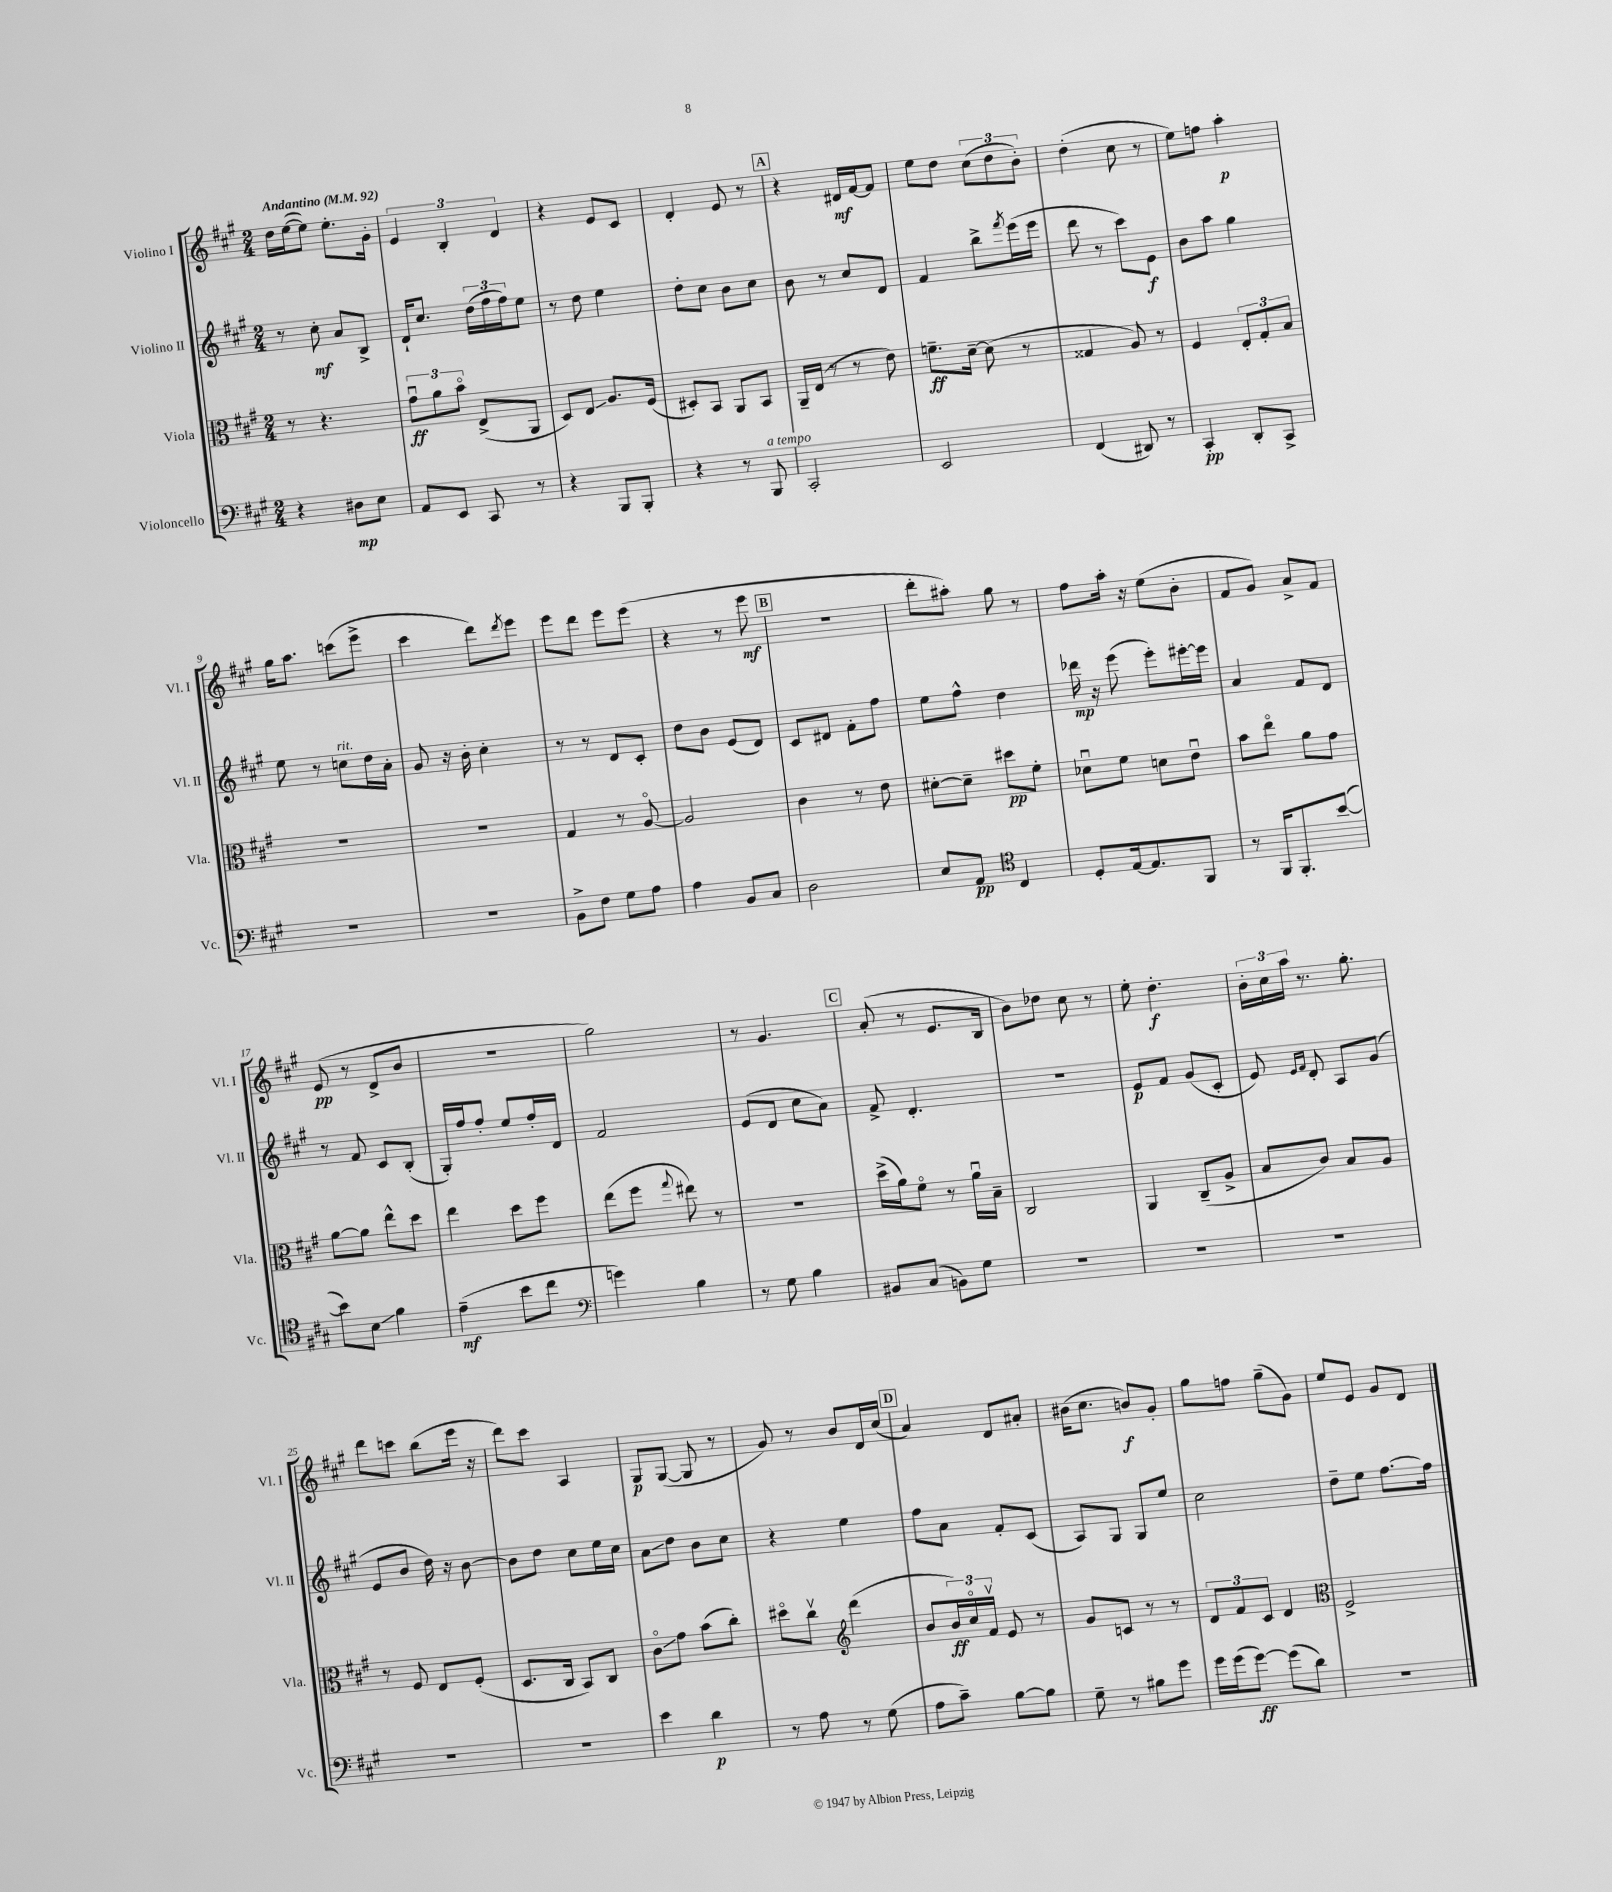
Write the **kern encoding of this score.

**kern	**kern	**kern	**kern
*staff4	*staff3	*staff2	*staff1
*clefF4	*clefC3	*clefG2	*clefG2
*k[f#c#g#]	*k[f#c#g#]	*k[f#c#g#]	*k[f#c#g#]
*M2/4	*M2/4	*M2/4	*M2/4
*MM92	*MM92	*MM92	*MM92
4r	8r	8r	16dd
.	.	.	([16ee
.	4.r	8cc#'	8ee])
8D#	.	8a	8.ee'
8E	.	8B^	.
.	.	.	16g#'
=	=	=	=
8AA	12g#u	16d`	6e
.	.	8.cc#	.
.	12a	.	.
8EE	.	.	.
.	12bo	.	6B'
8CC#	(8E^	(24dd	.
.	.	24ff#	.
.	.	24ff#)	6d
8r	8AA	8ee	.
=	=	=	=
4r	8D)	8r	4r
.	8E	8dd	.
8BBB	8.A	4ee	8e
8BBB'	.	.	8c#
.	(16F#	.	.
=	=	=	=
4r	8D#')	8dd'	4d'
.	8BB	8cc#	.
8r	8AA	8b	8e
8BBB	8BB	8cc#	8r
=	=	=	=
2CC#'	16AA~	8b	4r
.	(16E	.	.
.	8r	8r	.
.	8r	8cc#	16d#
.	.	.	[16f#
.	8e)	8d	8f#]
=	=	=	=
2EE	8.f~	4f#	8ee
.	.	.	8dd
.	[16d~	.	.
.	(8d]	8bb^	(12cc#
.	.	.	12dd
.	.	8qfff#	.
.	8r	(16eee	.
.	.	.	12b')
.	.	16eee	.
=	=	=	=
(4FF#	4G##	8ddd	(4dd'
.	.	8r	.
8DD#)	8A)	8ccc#)	8cc#
8r	8r	8e	8r
=	=	=	=
4CC#'	4F#	8b	8ee)
.	.	8aa	8ff
8DD'	12E'	4gg#	4aa'
.	12G#'	.	.
8CC#^	.	.	.
.	12B	.	.
=	=	=	=
2r	2r	8ee	16gg#
.	.	.	8.aa
.	.	8r	.
.	.	8cc	(8ccc
.	.	16dd	8eee^
.	.	16a'	.
=	=	=	=
2r	2r	8g#	4ccc#
.	.	16r	.
.	.	16b'	.
.	.	4cc#'	8ddd)
.	.	.	8qddd
.	.	.	8eee
=	=	=	=
8BB^	4G#	8r	8eee
8F#	.	8r	8ddd
8G#	8r	8d	8eee
8A	[8Ao	8c#'	(8eee
=	=	=	=
4A	2A]	8dd	4r
.	.	8b	.
8BB	.	(8e	8r
8C#	.	8d)	8eee
=	=	=	=
2D	4c#	8c#	2r
.	.	8d#	.
.	8r	8f#'	.
.	8e	8ff#	.
=	=	=	=
8E	[8d#'	8ee	8ddd'
8AA	8d#~]	8ff#^^	8aa#')
*clefC4	*	*	*
4C#	8dd#	4dd	8gg#
.	8f#'	.	8r
=	=	=	=
8D'	8d-u	16ddd-	8ff#
.	.	16r	.
[16E	8f#	(8eee	16aa'
8.E]	.	.	16r
.	8d	8eee')	(8ee
8FF#	8eu	[16eee#'	8b'
.	.	16eee#]	.
=	=	=	=
8r	8b	4a	8f#
16FF#	8eeo	.	8g#)
8.FF#'	.	.	.
.	8a	8f#	8a^
([8b	8g#	8d	8f#
=	=	=	=
8b])	[8a	8r	(8e
8B	8a]	8f#	8r
4f#	8ee^^	8c#	8d^
.	8dd	(8B'	8b
=	=	=	=
(4e~	4ee	16G#')	2r
.	.	16ff#	.
.	.	8ff#'	.
8b	8dd	8ee	.
8cc#	8ff#	16ff#'	.
.	.	16d	.
=	=	=	=
*clefF4	*	*	*
4g)	(8ee	2f#	2gg#)
.	8ff#	.	.
.	8qqgg#	.	.
4B	8ee#)	.	.
.	8r	.	.
=	=	=	=
8r	2r	(8e	8r
8G#	.	8d	4.g#
4B	.	8cc#	.
.	.	8a)	.
=	=	=	=
8BB#	(16dd^	8f#^	(8a'
.	16a)	.	.
(8C#	8f#o	4.d'	8r
8BB)	8r	.	8.e
8G#	16au	.	.
.	16B~	.	16B
=	=	=	=
2r	2C#	2r	8b)
.	.	.	8dd-
.	.	.	8cc#
.	.	.	8r
=	=	=	=
2r	4AA	8e	8ee'
.	.	8f#	4.dd'
.	(8C#~	(8g#	.
.	8A^	8c#'	.
=	=	=	=
2r	8B	8e)	24b'
.	.	.	24cc#
.	.	.	24aa
.	.	16qqe	.
.	.	16qqf#	.
.	8c#)	8d'	8.r
.	8B	8A	.
.	.	.	8.gg#'
.	8A	(8g#	.
=	=	=	=
2r	8r	8e	8ddd
.	8F#	8b	8ccc
.	8E	16dd)	(8bb
.	.	16r	.
.	(8F#'	[8b	16eee
.	.	.	16r
=	=	=	=
2r	8.D	8b]	8ddd)
.	.	8dd	8ccc#
.	16C#	.	.
.	8BB)	8cc#	4A
.	8C#	16ee	.
.	.	16cc#	.
=	=	=	=
4e	8c#o	8a	8G#
.	8g#	8dd	([8G#
4d	(8b	8b	8G#]
.	8cc#')	8cc#	8r
=	=	=	=
8r	8dd#o	4r	8g#)
8A	8cc#v	.	8r
*	*clefG2	*	*
8r	(4ddd	4ee	8b
(8G#	.	.	16d
.	.	.	(16cc#
=	=	=	=
8A	8b	8ff#	4a)
8c#~)	24b)	8a	.
.	24cc#o	.	.
.	24f#v	.	.
[8B	8e	8f#'	8d
8B]	8r	(8c#	8a#'
=	=	=	=
8G#~	8g#	8A)	(16b#
.	.	.	8.cc#
8r	8c	8G#	.
8B#	8r	8G#	8b)
8g#	8r	8ee	8g#'
=	=	=	=
16g#	12d	2cc#	8gg#
(16g#	.	.	.
.	12f#	.	.
[8g#)	.	.	8ff
.	12c#	.	.
(8g#]	4d	.	(8gg#~
8d)	.	.	8g#)
=	=	=	=
*	*clefC3	*	*
2r	2F#^	8dd~	8ee
.	.	8ee	8e
.	.	[8.ff#	8g#
.	.	.	8d
.	.	16ff#]	.
==	==	==	==
*-	*-	*-	*-
